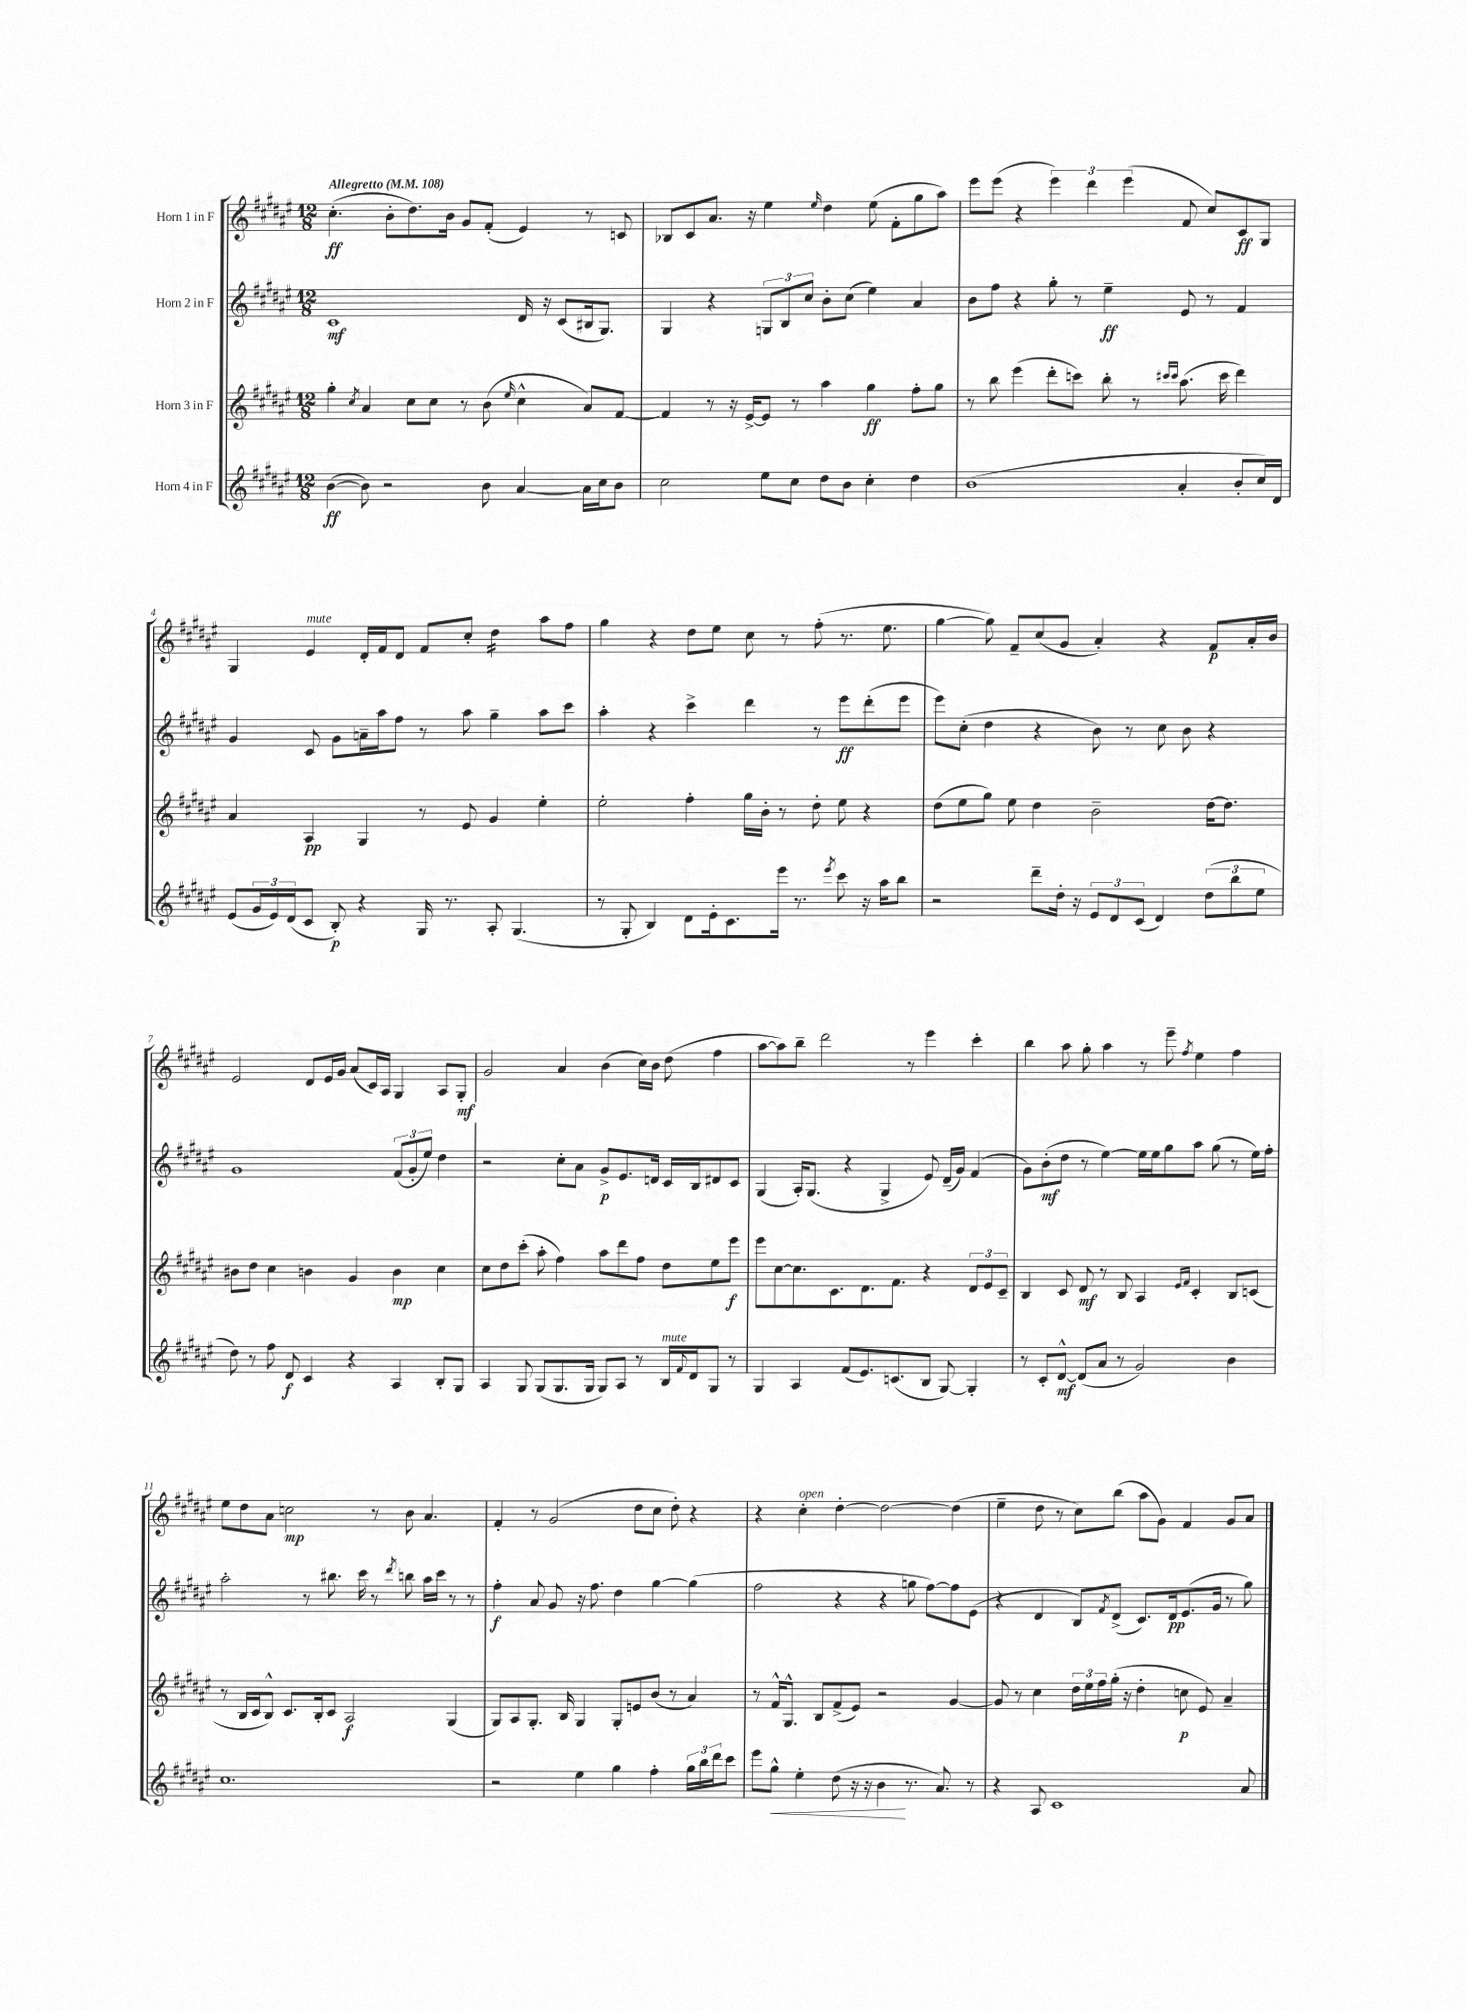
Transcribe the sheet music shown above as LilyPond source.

<<
\new StaffGroup <<
\new Staff = "s0" \with { instrumentName = "Horn 1 in F" } {
    \clef treble \key fis \major \numericTimeSignature \time 12/8 \tempo "Allegretto" 4 = 108
    cis''4.-.\ff( b'8-. dis''8.) b'16 gis'8 fis'8-.( eis'4) r8 c'8 |
    bes8 cis'8 ais'8. r16 eis''4 \grace { eis''16 } dis''4 eis''8( fis'8-. gis''8 ais''8) |
    eis'''8 eis'''8( r4 \tuplet 3/2 { eis'''4) dis'''4 eis'''4( } fis'8 cis''8) cis'8\ff gis8 |
    gis4 eis'4^\markup { \italic "mute" } dis'16-. fis'16 dis'8 fis'8 cis''8-. dis''4:16 ais''8 fis''8 |
    gis''4 r4 dis''8 eis''8 cis''8 r8 fis''8-.( r8. eis''8. |
    gis''4~ gis''8) fis'8-- cis''8( gis'8 ais'4-.) r4 fis'8\p ais'16-. b'16 |
    eis'2 dis'8 eis'16 gis'16 ais'8( cis'16) ais16 gis4 ais8 gis8-.\mf |
    gis'2 ais'4 b'4( cis''16) b'16 dis''8( fis''4 |
    ais''8~ ais''8) b''8-- dis'''2 r8 eis'''4 cis'''4-. |
    b''4 ais''8 gis''8-. ais''4 r8 eis'''8-- \acciaccatura { fis''8 } eis''4 fis''4 |
    eis''8 dis''8 ais'8 c''2\mp r8 b'8 ais'4. |
    fis'4-. r8 gis'2( dis''8 cis''8 dis''8-.) r4 |
    r4 cis''4-.^\markup { \italic "open" } dis''4~-. dis''2~ dis''4( |
    eis''4-- dis''8 r8 cis''8) b''8( ais''8 gis'8) fis'4 gis'8 ais'8 \bar "|." |
}
\new Staff = "s1" \with { instrumentName = "Horn 2 in F" } {
    \clef treble \key fis \major \numericTimeSignature \time 12/8
    cis'1\mf dis'16 r16 cis'8( bis16 gis8.) |
    gis4 r4 \tuplet 3/2 { g8 b8 cis''8 } b'8-. cis''8( eis''4) ais'4 |
    b'8 fis''8 r4 gis''8-. r8 eis''4--\ff eis'8 r8 fis'4 |
    gis'4 cis'8 gis'8 a'16-- ais''16 fis''8 r8 ais''8 gis''4-- ais''8 cis'''8 |
    ais''4-. r4 cis'''4-> dis'''4 r8 eis'''8\ff dis'''8-.( eis'''8 |
    eis'''8) cis''8-.( dis''4 r4 b'8) r8 cis''8 b'8 r4 |
    gis'1 \tuplet 3/2 { fis'8( gis'8-. eis''8) } dis''4 |
    r2 cis''8-. ais'8 gis'8->\p eis'8. d'16 cis'16 b16 dis'8 cis'8 |
    gis4( ais16-.) gis8.( r4 gis4-> eis'8) dis'16--( gis'16) fis'4( |
    gis'8) b'8-.\mf( dis''8 r8 eis''4~) eis''16 eis''16 gis''8 ais''8 gis''8( r8 eis''16) fis''16-. |
    ais''2-. r8 bis''8. cis'''16 r8 \acciaccatura { dis'''8 } b''8 ais''16 cis'''16 r8 r8 |
    fis''4-.\f ais'8 gis'8 r16 fis''8. dis''4 gis''4~ gis''4( |
    fis''2 r4 r4 g''8 fis''8~) fis''8 eis'8( |
    r4 dis'4 b8) \acciaccatura { fis'8 } dis'8->( cis'8.) dis'16\pp eis'8.( gis'16 r8 gis''8) \bar "|." |
}
\new Staff = "s2" \with { instrumentName = "Horn 3 in F" } {
    \clef treble \key fis \major \numericTimeSignature \time 12/8
    gis''4-. \acciaccatura { cis''8 } ais'4 cis''8 cis''8 r8 b'8( \grace { eis''16 } cis''4-^ ais'8) fis'8~ |
    fis'4 r8 r16 eis'16~-> eis'8 r8 ais''4 gis''4\ff fis''8-. gis''8 |
    r8 b''8 eis'''4( dis'''8-. c'''8) b''8-. r8 \grace { cis'''16 cis'''16 } ais''8.( cis'''16 dis'''4) |
    ais'4 ais4\pp gis4 r8 eis'8 gis'4 eis''4-. |
    eis''2-. fis''4-. gis''16 b'16-. r8 dis''8-. eis''8 r4 |
    dis''8( eis''8 gis''8) eis''8 dis''4 b'2-- dis''16~ dis''8. |
    bis'8 dis''8 cis''4 b'4 gis'4 b'4\mp cis''4 |
    cis''8 dis''8 cis'''8-.( ais''8-. fis''4) ais''8 dis'''8 fis''8 dis''8 eis''8 eis'''8\f |
    eis'''8 cis''8~ cis''8. cis'8. dis'8. fis'8. r4 \tuplet 3/2 { dis'8 eis'8 cis'8-- } |
    b4 cis'8 dis'8\mf r8 b8 ais4 \grace { eis'16 fis'16 } cis'4-. b8 c'8( |
    r8 b16 cis'16 b8-^) cis'8. b16-. cis'8 ais2\f gis4( |
    gis8) ais8 gis8.-. b16 gis4 gis8-. e'8 b'8( r8 ais'4) |
    r8 fis'16-^ gis8.-^ b8 fis'8->( eis'8) r2 gis'4~ |
    gis'8 r8 cis''4 \tuplet 3/2 { dis''16 eis''16 fis''16 } gis''16-.( r16 dis''4-. c''8\p eis'8) ais'4-- \bar "|." |
}
\new Staff = "s3" \with { instrumentName = "Horn 4 in F" } {
    \clef treble \key fis \major \numericTimeSignature \time 12/8
    b'4~\ff( b'8) r2 b'8 ais'4~ ais'16 cis''16 b'8 |
    cis''2 eis''8 cis''8 dis''8 b'8 cis''4-. dis''4 |
    b'1( ais'4-. b'8-. cis''16) dis'16 |
    eis'8( \tuplet 3/2 { gis'16 eis'16) dis'16( } cis'8 b8-.\p) r4 gis16 r8. ais8-. gis4.( |
    r8 gis8-. b4) dis'8 eis'16-. cis'8. eis'''16 r8. \acciaccatura { eis'''8 } cis'''8 r16 ais''16 b''8 |
    r2 dis'''8-- dis''16-. r16 \tuplet 3/2 { eis'8 dis'8 cis'8( } dis'4) \tuplet 3/2 { dis''8( b''8 eis''8 } |
    dis''8) r8 fis''8 dis'8\f cis'4 r4 ais4 b8-. gis8 |
    ais4 gis8 gis8( gis8. gis16 gis8) ais8 r8 b16^\markup { \italic "mute" } \appoggiatura { fis'8 } dis'16 gis8 r8 |
    gis4 ais4 fis'8( eis'8.) c'8.( b8 gis8~) gis4-. |
    r8 cis'8-. dis'8~-^\mf dis'8( ais'8 r8 gis'2) b'4 |
    cis''1. |
    r2 eis''4 gis''4 fis''4-. \tuplet 3/2 { gis''16 b''16 dis'''16 } cis'''8 |
    eis'''8 gis''8-^\< eis''4-. dis''8( r16 r16 b'4\! r8. ais'8.) r8 |
    r4 ais8 cis'1 ais'8 \bar "|." |
}
>>
>>
